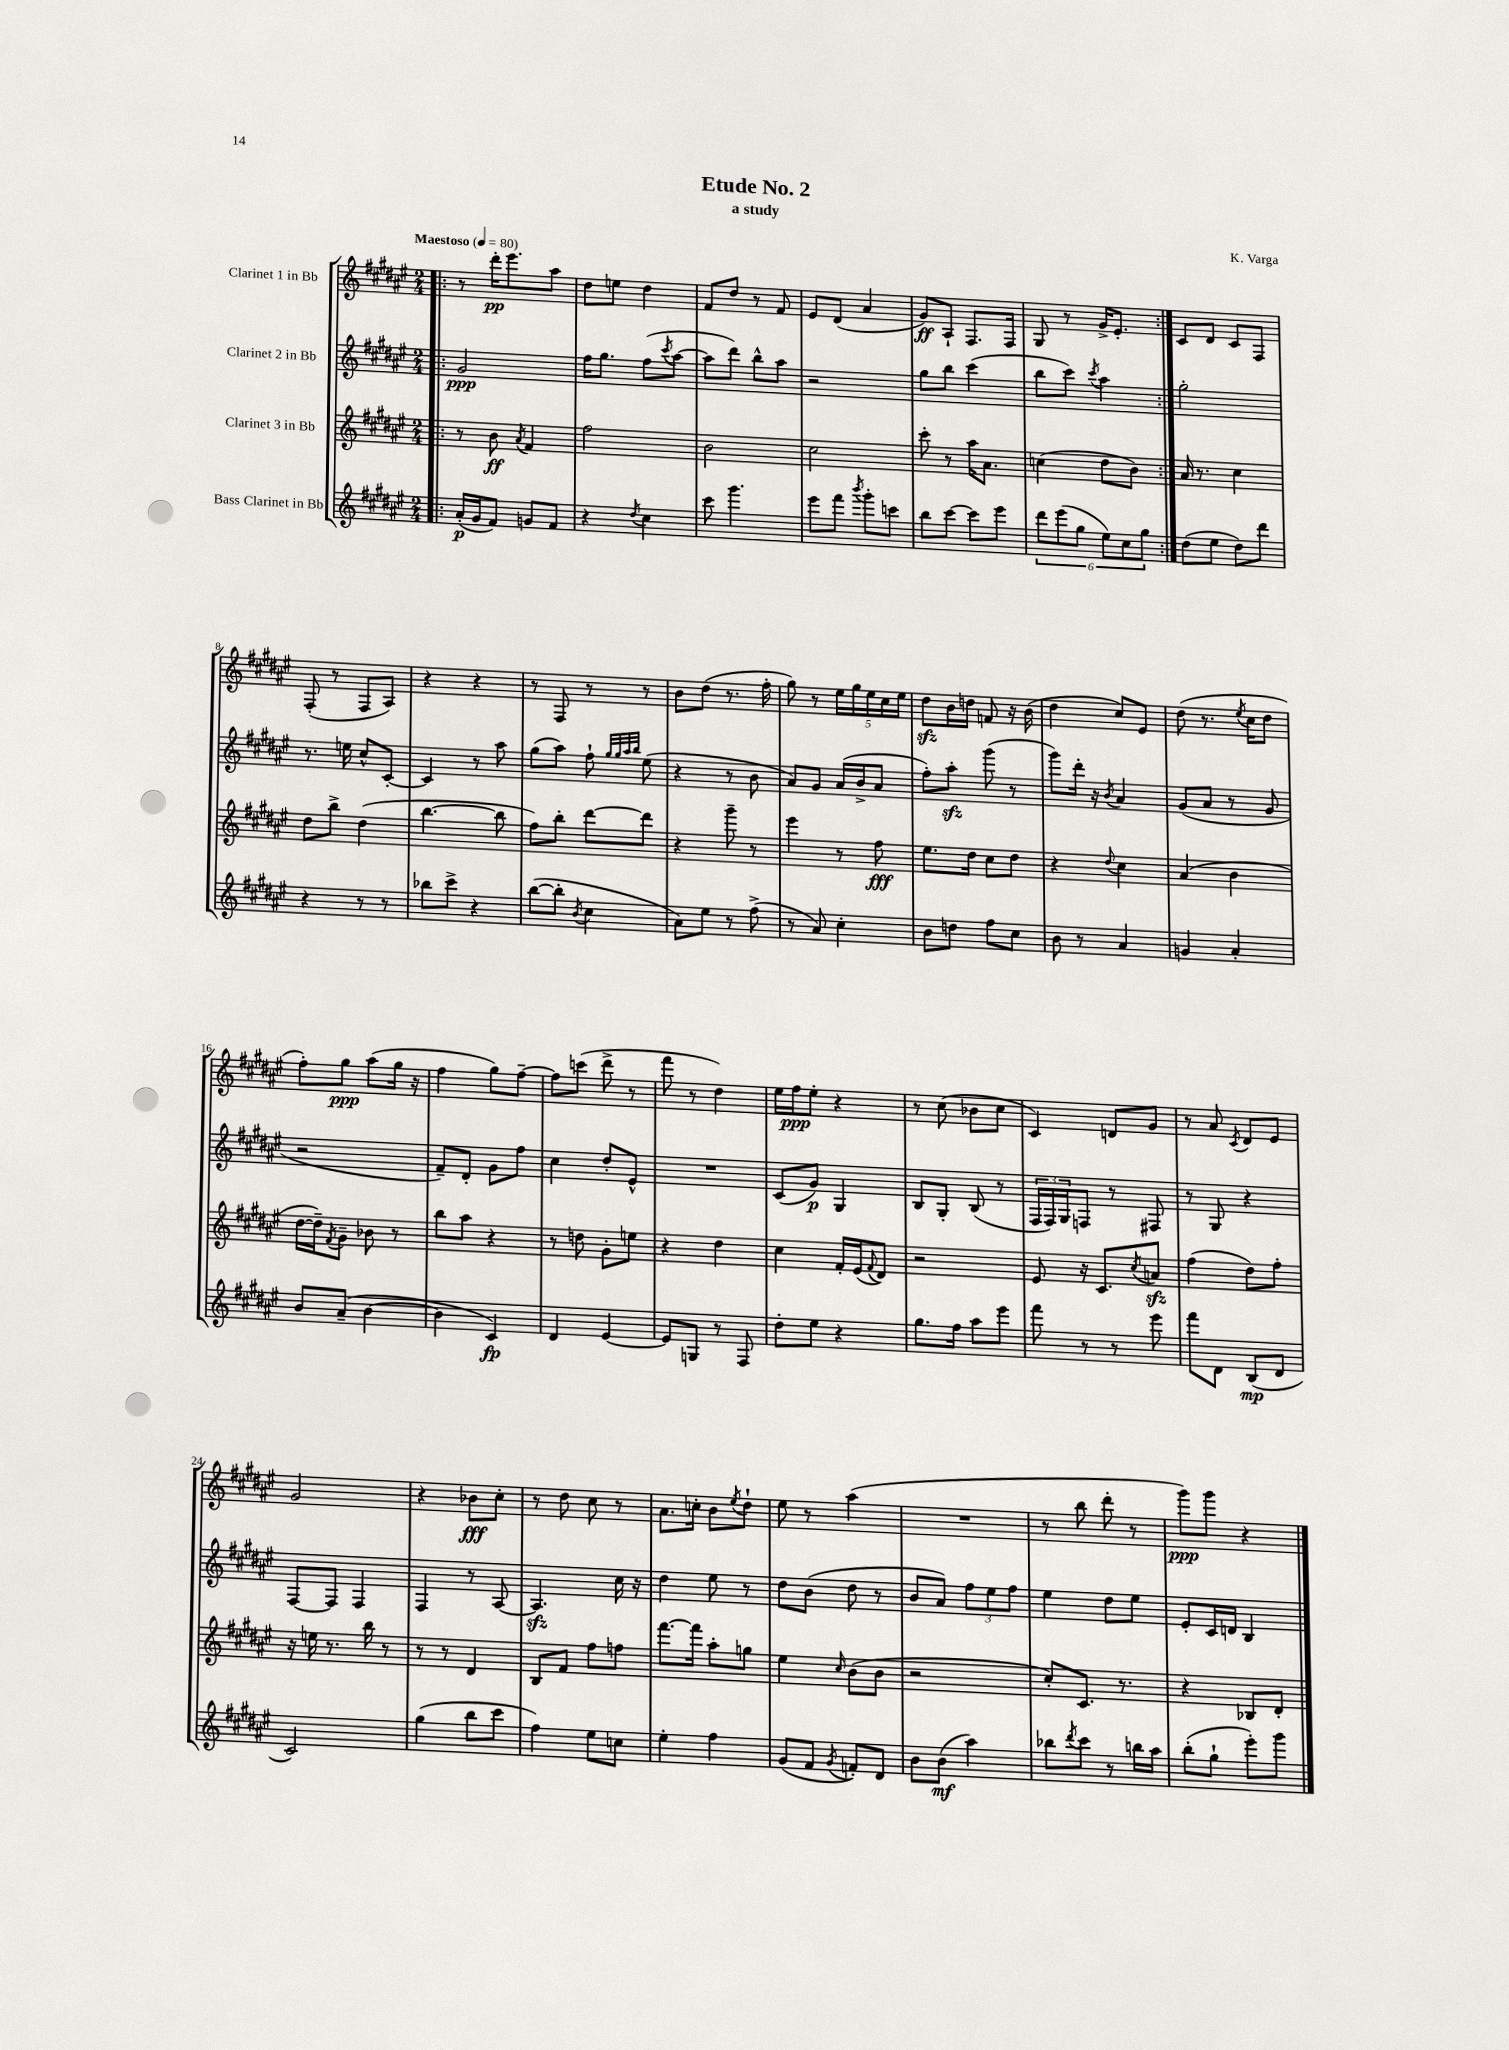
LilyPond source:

\header { title = "Etude No. 2" composer = "K. Varga" subtitle = "a study" }
<<
\new StaffGroup <<
\new Staff = "s0" \with { instrumentName = "Clarinet 1 in Bb" } {
    \clef treble \key fis \major \numericTimeSignature \time 2/4 \tempo "Maestoso" 4 = 80
    \repeat volta 2 { \bar ".|:" r8 dis'''16-.\pp eis'''8. ais''8 |
    dis''8 e''8 dis''4 |
    fis'8 dis''8 r8 fis'8 |
    eis'8 dis'8( ais'4 |
    gis'8\ff) ais8-! fis8. fis16 |
    gis8 r8 gis'16-> eis'8.-. | }
    cis'8 dis'8 cis'8 fis8 |
    fis8-.( r8 fis8 ais8) |
    r4 r4 |
    r8 fis8 r8 r8 |
    b'8 dis''8( r8. fis''16-. |
    gis''8) r8 \tuplet 5/4 { eis''16 gis''16 eis''16 cis''16 eis''16 } |
    dis''8\sfz b'16 d''16 f'8 r16 b'16( |
    dis''4 cis''8) eis'8 |
    dis''8( r8. \acciaccatura { eis''8 } cis''16 dis''8 |
    fis''8-.) gis''8\ppp ais''8( gis''16 r16 |
    fis''4 gis''8) fis''8~-- |
    fis''8 c'''8( dis'''8-> r8 |
    fis'''8 r8 dis''4) |
    eis''16 fis''16\ppp eis''8-. r4 |
    r8 cis''8( bes'8 cis''8 |
    cis'4) d'8 gis'8 |
    r8 ais'8 \acciaccatura { cis'8 } dis'8 eis'8 |
    gis'2 |
    r4 bes'8\fff cis''8-. |
    r8 dis''8 cis''8 r8 |
    ais'8. c''16-. b'8 \acciaccatura { eis''8 } dis''8-! |
    eis''8 r8 ais''4( |
    R2 |
    r8 b''8 dis'''8-. r8 |
    gis'''8\ppp) gis'''8 r4 \bar "|." |
}
\new Staff = "s1" \with { instrumentName = "Clarinet 2 in Bb" } {
    \clef treble \key fis \major \numericTimeSignature \time 2/4
    \repeat volta 2 { \bar ".|:" gis'2\ppp |
    fis''16 gis''8. fis''8( \acciaccatura { cis'''8 } ais''8~ |
    ais''8 dis'''8) b''8-^ ais''8 |
    r2 |
    gis''8 b''8 cis'''4( |
    b''8 cis'''8) \acciaccatura { cis'''8 } ais''4 | }
    gis''2-. |
    r8. e''16 cis''8-^ cis'8~-. |
    cis'4 r8 ais''8 |
    gis''8( ais''8) fis''8-! \grace { gis''32 gis''32 ais''32 b''32 } eis''8( |
    r4 r8 b'8 |
    ais'8) gis'8 ais'16( b'16-> ais'8 |
    fis''8-.) ais''8-.\sfz gis'''8( r8 |
    gis'''8) dis'''16-. r16 \acciaccatura { b'8 } ais'4 |
    gis'8( ais'8 r8 gis'8 |
    r2 |
    fis'8--) dis'8-. gis'8 fis''8 |
    cis''4 dis''8-. eis'8-^ |
    R2 |
    cis'8( gis'8\p) gis4 |
    b8 gis8-. b8( r8 |
    \tuplet 3/2 { fis16 fis16) gis16 } f8 r8 fis8 |
    r8 gis8 r4 |
    fis8~ fis8 fis4 |
    fis4 r8 ais8~ |
    ais4.\sfz cis''16 r16 |
    dis''4 eis''8 r8 |
    dis''8 b'8( dis''8 r8 |
    b'8 ais'8) \tuplet 3/2 { fis''8 eis''8 fis''8 } |
    eis''4 dis''8 eis''8 |
    eis'8-. cis'16 d'16 b4 \bar "|." |
}
\new Staff = "s2" \with { instrumentName = "Clarinet 3 in Bb" } {
    \clef treble \key fis \major \numericTimeSignature \time 2/4
    \repeat volta 2 { \bar ".|:" r8 b'8\ff \acciaccatura { ais'8 } fis'4 |
    fis''2 |
    b'2 |
    cis''2 |
    cis'''8-. r8 ais''16 ais'8. |
    c''4( dis''8 b'8) | }
    ais'16 r8. cis''4 |
    dis''8 b''8-> dis''4( |
    b''4.~ b''8 |
    fis''8) b''8-. dis'''8~ dis'''8 |
    r4 gis'''8-- r8 |
    eis'''4 r8 fis''8\fff |
    eis''8. dis''16 cis''8 dis''8 |
    r4 \appoggiatura { dis''8 } cis''4 |
    ais'4( b'4 |
    dis''16~ dis''16--) \acciaccatura { fis'8 } gis'8-- bes'8 r8 |
    b''8 ais''8 r4 |
    r8 d''8 gis'8-. e''8 |
    r4 dis''4 |
    cis''4 fis'16-. eis'16( \appoggiatura { fis'8 } dis'8) |
    r2 |
    eis'8 r16 cis'8. \acciaccatura { cis''8 } a'8\sfz |
    fis''4( dis''8) fis''8-. |
    r16 e''16 r8. b''16 r8 |
    r8 r8 dis'4 |
    b8 fis'8 fis''8 f''8 |
    fis'''8.~ fis'''16 ais''8-. g''8 |
    eis''4 \grace { cis''16 } b'8( b'8 |
    r2 |
    cis''8-.) cis'8. r8. |
    r4 bes8 dis'8-. \bar "|." |
}
\new Staff = "s3" \with { instrumentName = "Bass Clarinet in Bb" } {
    \clef treble \key fis \major \numericTimeSignature \time 2/4
    \repeat volta 2 { \bar ".|:" ais'16-.\p( gis'16 fis'8) g'8 fis'8 |
    r4 \acciaccatura { dis''8 } cis''4 |
    cis'''8 gis'''4. |
    eis'''8 fis'''8 \acciaccatura { b'''8 } gis'''8-. c'''8 |
    b''8 cis'''8~ cis'''8 eis'''8 |
    \tuplet 6/4 { dis'''8 eis'''8( gis''8 eis''8) cis''8 gis''8 } | }
    dis''8( eis''8 dis''8) dis'''8 |
    r4 r8 r8 |
    bes''8 cis'''8-> r4 |
    b''8~( b''8-. \acciaccatura { b'8 } cis''4 |
    ais'8) eis''8 r8 fis''8->( |
    r8 ais'8) cis''4-. |
    b'8 d''8 fis''8 cis''8 |
    b'8 r8 ais'4 |
    g'4 ais'4-. |
    b'8 ais'8--( b'4~ |
    b'4 cis'4\fp) |
    dis'4 eis'4~ |
    eis'8 g8 r8 fis8 |
    dis''8-. eis''8 r4 |
    gis''8. fis''16 ais''8 eis'''8 |
    fis'''8 r8 r8 eis'''8 |
    fis'''8 dis'8 b8\mp( dis'8 |
    cis'2) |
    gis''4( b''8 cis'''8 |
    fis''4) eis''8 c''8 |
    eis''4-. fis''4 |
    gis'8( fis'8 \acciaccatura { gis'8 } f'8-.) dis'8 |
    b'8 b'8\mf( ais''4) |
    bes''8 \acciaccatura { dis'''8 } cis'''8 r8 b''16 ais''16 |
    b''8-.( gis''8-! eis'''8-.) gis'''8 \bar "|." |
}
>>
>>
